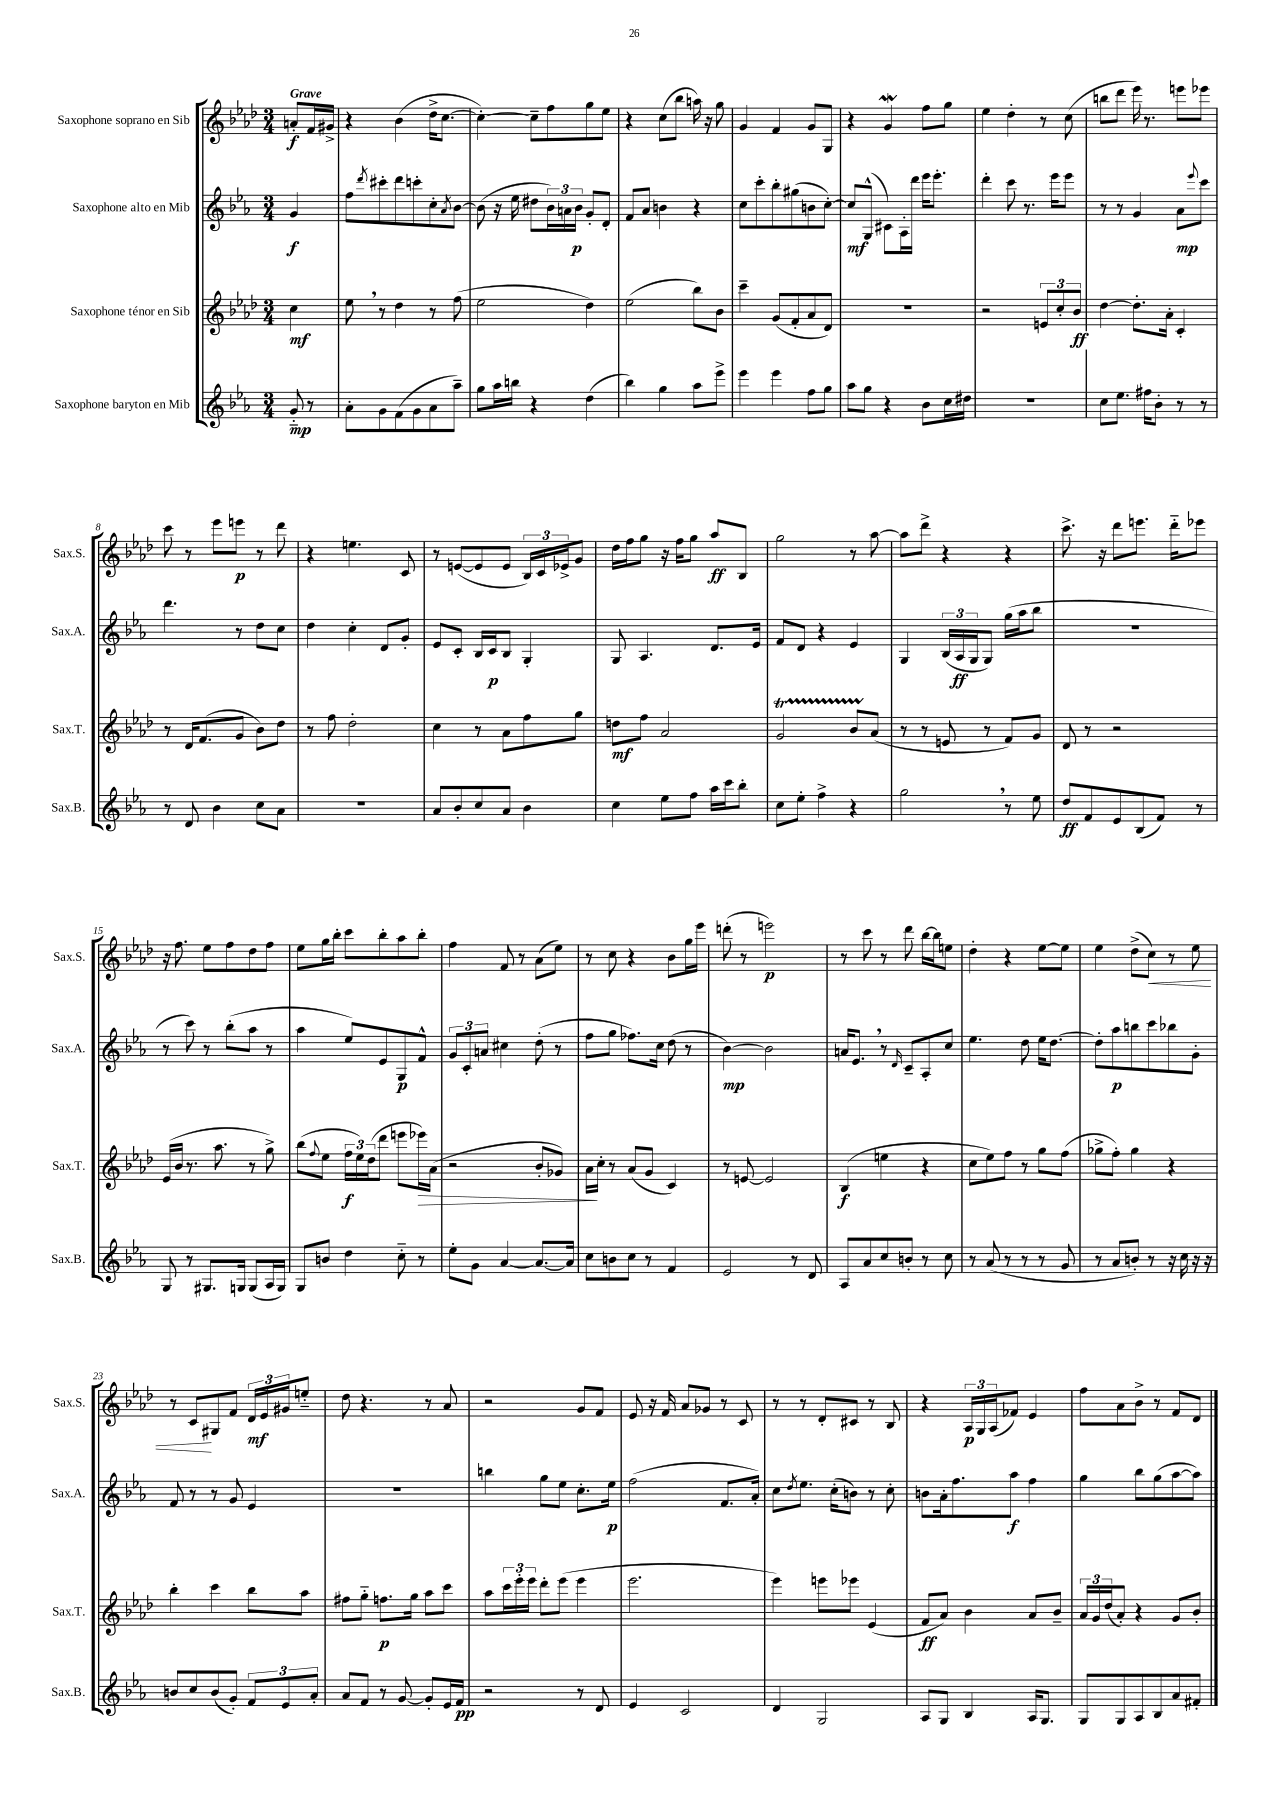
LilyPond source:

<<
\new StaffGroup <<
\new Staff = "s0" \with { instrumentName = "Saxophone soprano en Sib" shortInstrumentName = "Sax.S." } {
    \clef treble \key aes \major \numericTimeSignature \time 3/4 \partial 4 \tempo "Grave"
    a'8-.\f f'16 gis'16-> |
    r4 bes'4( des''16-> c''8.~ |
    c''4~-.) c''8-- f''8 g''8 ees''8 |
    r4 c''8( bes''8 a''16) r16 g''8 |
    g'4 f'4 g'8 g8 |
    r4 g'4\mordent f''8 g''8 |
    ees''4 des''4-. r8 c''8( |
    b''8 des'''8 ees'''16) r8. e'''8 ees'''8 |
    c'''8 r8 ees'''8 e'''8\p r8 des'''8 |
    r4 e''4. c'8 |
    r8 e'8~( e'8 e'8 \tuplet 3/2 { bes16) c'16 ees'16-> } g'8 |
    des''16 f''16 g''8 r16 f''16 g''8 aes''8\ff bes8 |
    g''2 r8 aes''8~ |
    aes''8 des'''8-> r4 r4 |
    c'''8.-> r16 des'''8 e'''8. des'''16-_ ees'''8 |
    r16 f''8. ees''8 f''8 des''8 f''8 |
    ees''8 g''16 bes''16-. c'''8 bes''8-. aes''8 bes''8-. |
    f''4 f'8 r8 aes'8( ees''8) |
    r8 c''8 r4 bes'8 g''16 ees'''16 |
    d'''8-.( r8 e'''2\p) |
    r8 c'''8 r8 des'''8 bes''16~ bes''16 e''8 |
    des''4-. r4 ees''8~ ees''8 |
    ees''4 des''8->( c''8\<) r8 ees''8 |
    r8 c'8\! gis8 f'8 \tuplet 3/2 { des'16\mf ees'16 gis'16 } e''8-_ |
    des''8 r4. r8 aes'8 |
    r2 g'8 f'8 |
    ees'8 r16 f'16 aes'8 ges'8 r8 c'8 |
    r8 r8 des'8-. cis'8 r8 bes8 |
    r4 \tuplet 3/2 { aes16\p g16 aes16( } fes'8) ees'4 |
    f''8 aes'8 bes'8-> r8 f'8 des'8 \bar "|." |
}
\new Staff = "s1" \with { instrumentName = "Saxophone alto en Mib" shortInstrumentName = "Sax.A." } {
    \clef treble \key ees \major \numericTimeSignature \time 3/4 \partial 4
    g'4\f |
    f''8 \acciaccatura { d'''8 } cis'''8-. d'''8 c'''8-. c''8-. \acciaccatura { aes'8 } bes'8~ |
    bes'8( r16 ees''16 dis''8 \tuplet 3/2 { bes'16) a'16 bes'16\p } g'8-. d'8-. |
    f'8 aes'8 b'4 r4 |
    c''8 c'''8-. bes''8-. gis''8( b'8 c''8~-.) |
    c''8\mf g8-^( cis'8) aes16-. d'''16 ees'''16 ees'''8.-. |
    d'''4-. c'''8 r8. ees'''16 ees'''8 |
    r8 r8 g'4 aes'8\mp \appoggiatura { ees'''8 } c'''8 |
    d'''4. r8 d''8 c''8 |
    d''4 c''4-. d'8 g'8-. |
    ees'8 c'8-. bes16 c'16\p bes8 g4-. |
    g8 aes4. d'8. ees'16 |
    f'8 d'8 r4 ees'4 |
    g4 \tuplet 3/2 { bes16( aes16\ff g16 } g8) g''16( aes''16 bes''8 |
    R2. |
    r8 c'''8) r8 bes''8-.( aes''8 r8 |
    aes''4 ees''8) ees'8 g8\p f'8-^ |
    \tuplet 3/2 { g'8 c'8-. a'8 } cis''4 d''8-.( r8 |
    f''8 g''8 fes''8.) c''16 d''8( r8 |
    bes'4~\mp) bes'2 |
    a'16 ees'8. \breathe r8 \grace { d'16 } c'8-- aes8-. c''8 |
    ees''4. d''8 ees''16 d''8.~ |
    d''8-. aes''8\p b''8 c'''8 bes''8 g'8-. |
    f'8 r8 r8 g'8 ees'4 |
    R2. |
    b''4 g''8 ees''8 c''8.-. ees''16\p |
    f''2( f'8. aes'16-.) |
    c''8 \acciaccatura { d''8 } ees''8. c''16-.( b'8) r8 c''8-. |
    b'8 aes'16-. f''8. aes''8\f f''4 |
    g''4 bes''8 g''8( aes''8~ aes''8) \bar "|." |
}
\new Staff = "s2" \with { instrumentName = "Saxophone ténor en Sib" shortInstrumentName = "Sax.T." } {
    \clef treble \key aes \major \numericTimeSignature \time 3/4 \partial 4
    c''4\mf |
    ees''8 \breathe r8 des''4 r8 f''8( |
    ees''2 des''4) |
    ees''2( bes''8) bes'8 |
    c'''4-- g'8( f'8-. aes'8 des'8) |
    R2. |
    r2 \tuplet 3/2 { e'8 c''8-. bes'8\ff } |
    des''4~ des''8.-. aes'16-. c'4-. |
    r8 des'16 f'8.( g'8 bes'8) des''8 |
    r8 f''8 des''2-. |
    c''4 r8 aes'8 f''8 g''8 |
    d''8\mf f''8 aes'2 |
    g'2\startTrillSpan bes'8 aes'8\stopTrillSpan( |
    r8 r8 e'8 r8 f'8) g'8 |
    des'8 r8 r2 |
    ees'16( bes'16 r8. aes''8. r8 g''8->) |
    bes''8( \appoggiatura { f''8 } ees''8 \tuplet 3/2 { f''16\f ees''16) des''16( } des'''8 e'''8 ees'''16\>) aes'16( |
    r2 bes'8-. ges'8) |
    aes'16\! c''16-. r8 aes'8( g'8 c'4) |
    r8 e'8~ e'2 |
    bes4\f( e''4 r4 |
    c''8 ees''8) f''8 r8 g''8 f''8( |
    ges''8-> f''8-.) ges''4 r4 |
    bes''4-. c'''4 bes''8 aes''8 |
    fis''8 g''8-_ f''8.\p g''16 aes''8 c'''8 |
    aes''8 \tuplet 3/2 { c'''16 ees'''16-. ees'''16 } des'''8-. ees'''8( ees'''4 |
    ees'''2. |
    ees'''4) e'''8 ees'''8 ees'4( |
    f'8\ff aes'8) bes'4 aes'8 bes'8-- |
    \tuplet 3/2 { aes'16 g'16 des''16( } aes'8-.) r4 g'8 bes'8-. \bar "|." |
}
\new Staff = "s3" \with { instrumentName = "Saxophone baryton en Mib" shortInstrumentName = "Sax.B." } {
    \clef treble \key ees \major \numericTimeSignature \time 3/4 \partial 4
    g'8-_\mp r8 |
    aes'8-. g'8 f'8( g'8 aes'8 aes''8--) |
    g''8 aes''16 b''16 r4 d''4( |
    bes''4) g''4 aes''8 ees'''8-> |
    ees'''4 ees'''4 f''8 g''8 |
    aes''8 g''8 r4 bes'8 c''16 dis''16 |
    R2. |
    c''8 ees''8. fis''16 bes'8-. r8 r8 |
    r8 d'8 bes'4 c''8 aes'8 |
    R2. |
    aes'8 bes'8-. c''8 aes'8 bes'4 |
    c''4 ees''8 f''8 aes''16 c'''16 bes''8-. |
    c''8 ees''8-. f''4-> r4 |
    g''2 \breathe r8 ees''8 |
    d''8\ff f'8 ees'8 bes8( f'8) r8 |
    g8 r8 gis8. g16 g8( aes16 g16) |
    g8 b'8 d''4 c''8-_ r8 |
    ees''8-. g'8 aes'4~ aes'8.~ aes'16 |
    c''8 b'8 c''8 r8 f'4 |
    ees'2 r8 d'8 |
    aes8 aes'8 c''8 b'8-. r8 c''8 |
    r8 aes'8( r8 r8 r8 g'8 |
    r8 aes'8 b'8-.) r8 r16 c''16 r16 r16 |
    b'8 c''8 b'8( g'8-.) \tuplet 3/2 { f'8 ees'8 aes'8-. } |
    aes'8 f'8 r8 g'8~ g'8-. ees'16 f'16\pp |
    r2 r8 d'8 |
    ees'4 c'2 |
    d'4 g2 |
    aes8 g8 bes4 aes16 g8. |
    g8 g8 aes8 bes8 aes'8 fis'8-. \bar "|." |
}
>>
>>
